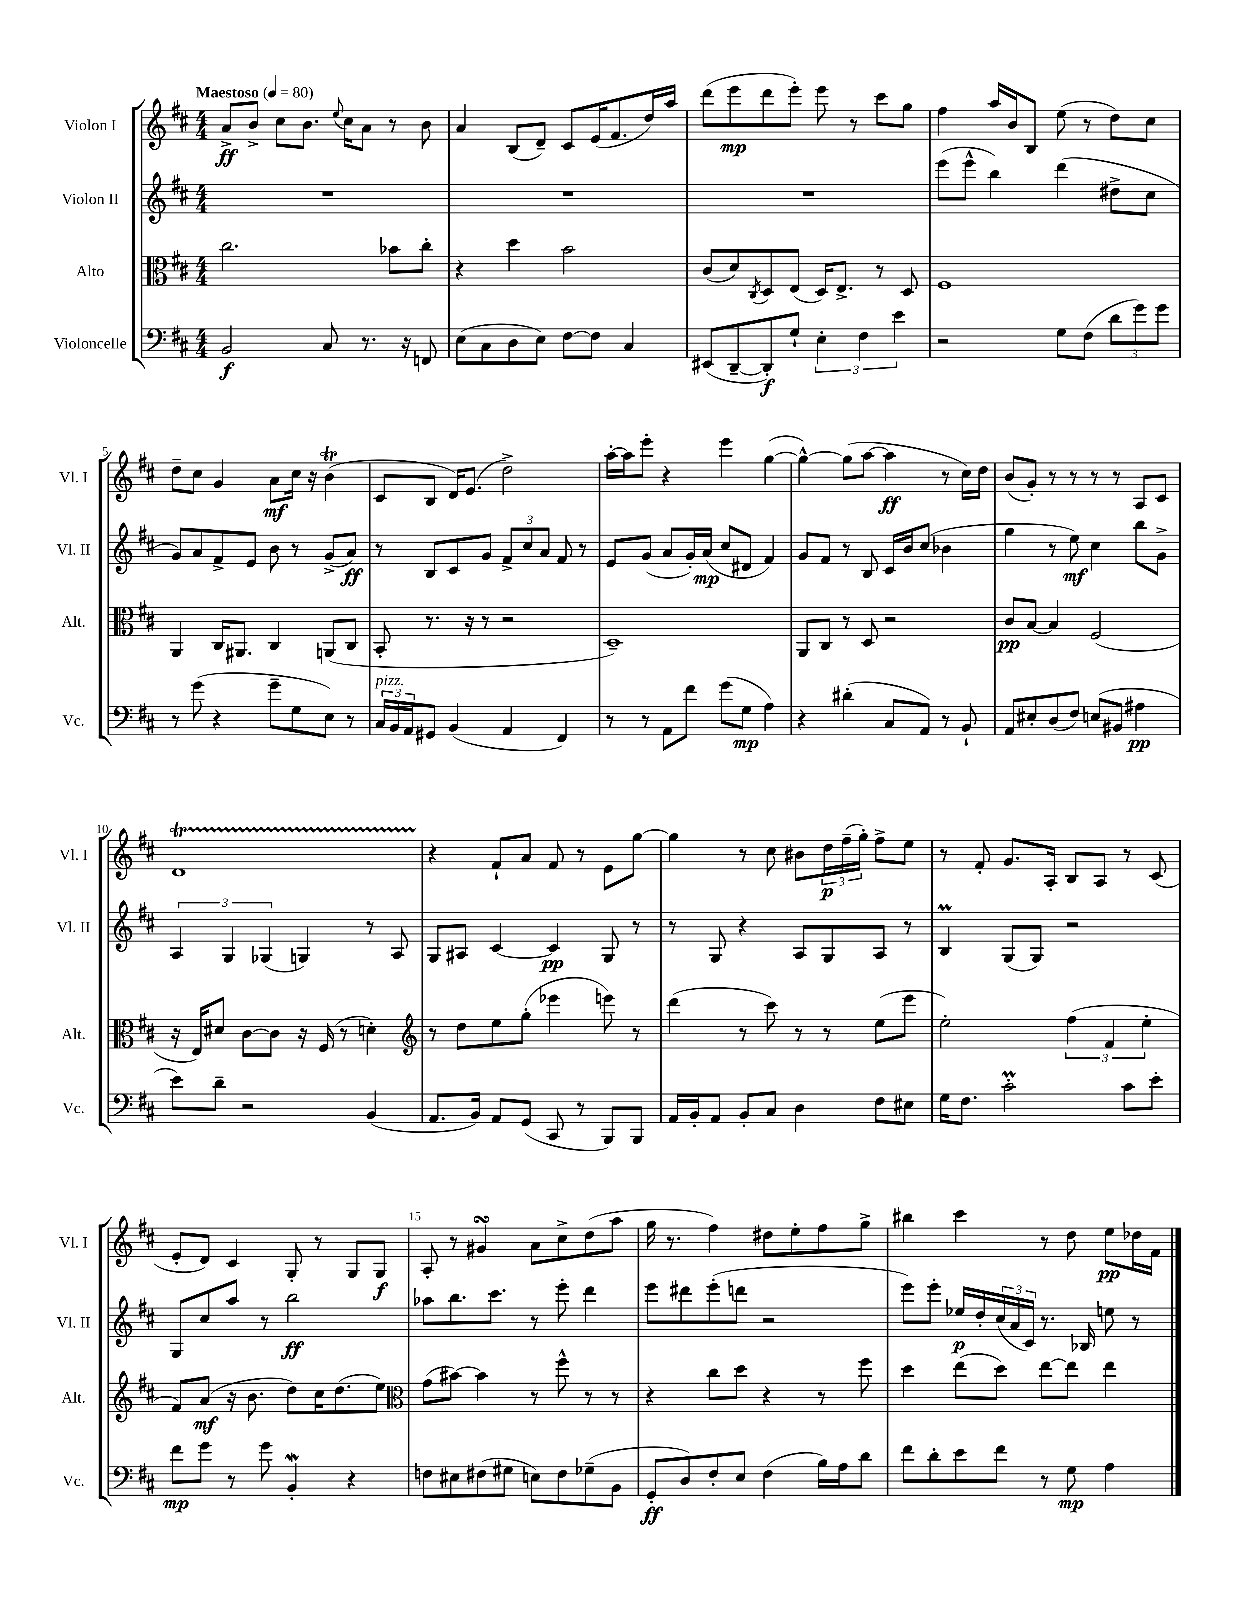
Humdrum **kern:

**kern	**kern	**kern	**kern
*staff4	*staff3	*staff2	*staff1
*clefF4	*clefC3	*clefG2	*clefG2
*k[f#c#]	*k[f#c#]	*k[f#c#]	*k[f#c#]
*M4/4	*M4/4	*M4/4	*M4/4
*MM80	*MM80	*MM80	*MM80
2BB	2.cc#	1r	8a^
.	.	.	8b^
.	.	.	8cc#
.	.	.	8.b
8C#	.	.	.
.	.	.	8qqee
.	.	.	16cc#
8.r	.	.	8a
.	8b-	.	8r
16r	.	.	.
8FF	8cc#'	.	8b
=	=	=	=
(8E	4r	1r	4a
8C#	.	.	.
8D	4dd	.	(8B
8E)	.	.	8d~)
[8F#	2b	.	8c#
8F#]	.	.	(16e
.	.	.	8.f#
4C#	.	.	.
.	.	.	16dd)
.	.	.	16aa
=	=	=	=
(8EE#	(8c#	1r	(8ddd
[8DD~	8d)	.	8eee
.	8qC#	.	.
8DD'])	8D	.	8ddd
8G`	(8E	.	8eee')
6E'	16D)	.	8eee
.	8.E^	.	.
.	.	.	8r
6F#	.	.	.
.	8r	.	8ccc#
6e	.	.	.
.	8D	.	8gg
=	=	=	=
2r	1F#	(8eee	4ff#
.	.	8eee^^	.
.	.	4bb)	16aa
.	.	.	16b
.	.	.	8B
8G	.	(4ddd	(8ee
(8F#	.	.	8r
12d	.	8dd#^	8dd)
12g)	.	.	.
.	.	8cc#	8cc#
12g	.	.	.
=	=	=	=
8r	4AA	8g)	8dd~
(8g	.	8a	8cc#
4r	16C#	8f#^	4g
.	8.AA#	.	.
.	.	8e	.
8g~	4C#	8b	8a
8G	.	8r	16cc#
.	.	.	16r
8E)	(8AA	(8g^	(4b
8r	8C#	8a)	.
=	=	=	=
24C#	8BB'	8r	8c#
24BB	.	.	.
24AA	.	.	.
8GG#	8.r	8B	8B
(4BB	.	8c#	16d)
.	16r	.	(8.e
.	8r	8g	.
4AA	2r	12f#^	2dd^)
.	.	12cc#	.
.	.	12a	.
4FF#)	.	8f#	.
.	.	8r	.
=	=	=	=
8r	1D~)	8e	[16aa'
.	.	.	16aa]
8r	.	(8g	8eee'
8AA	.	8a	4r
8f#	.	16g')	.
.	.	(16a	.
(8g	.	8cc#	4eee
8G	.	8d#	.
4A)	.	4f#)	([4gg
=	=	=	=
4r	8AA	8g	4gg^^_)
.	8C#	8f#	.
(4d#'	8r	8r	(8gg]
.	8D	8B	[8aa
8C#	2r	16c#	4aa]
.	.	16b	.
8AA)	.	(8cc#	.
8r	.	4b-	8r
8BB`	.	.	16cc#)
.	.	.	16dd
=	=	=	=
8AA	8c#	4gg	(8b
8E#'	[8B	.	8g')
(8D	4B]	8r	8r
8F#)	.	8ee)	8r
(8E	(2F#	4cc#	8r
8BB#	.	.	8r
4A#	.	8bb	8A
.	.	8g^	8c#
=	=	=	=
8e)	16r	6A	1d
.	16E)	.	.
8d~	8d#	.	.
.	.	6G	.
2r	[8c#	.	.
.	.	(6G-	.
.	8c#]	.	.
.	16r	4G)	.
.	(16F#	.	.
.	8r	.	.
(4BB	4d')	8r	.
.	.	8A	.
=	=	=	=
*	*clefG2	*	*
8.AA	8r	8G	4r
.	8dd	8A#	.
16BB)	.	.	.
8AA	8ee	[4c#	8f#`
(8GG	(8gg'	.	8a
8CC#	4eee-	4c#]	8f#
8r	.	.	8r
8BBB)	8eee)	8G	8e
8BBB	8r	8r	[8gg
=	=	=	=
16AA	(4ddd	8r	4gg]
16BB'	.	.	.
8AA	.	8G	.
8BB'	8r	4r	8r
8C#	8ccc#)	.	8cc#
4D	8r	8A	8b#
.	8r	8G	24dd
.	.	.	(24ff#~
.	.	.	24gg')
8F#	(8ee	8A	8ff#^
8E#	8eee	8r	8ee
=	=	=	=
16G	2ee')	4B	8r
8.F#	.	.	.
.	.	.	8f#'
2c#'	.	(8G	8.g
.	.	8G)	.
.	.	.	16A'
.	(6ff#	2r	8B
.	.	.	8A
.	6f#	.	.
8c#	.	.	8r
.	6ee'	.	.
8e'	.	.	(8c#
=	=	=	=
8f#	8f#)	8G	8e'
8g	(8a	8cc#	8d)
8r	16r	8aa	4c#
.	8.b	.	.
8g	.	8r	.
4BB'	8dd)	2bb	8G'
.	16cc#	.	8r
.	(8.dd	.	.
4r	.	.	8G
.	8ee)	.	8G
=	=	=	=
*	*clefC3	*	*
8F	(8g	8aa-	8A'
8E#	[8b#)	8.bb	8r
(8F#	4b#]	.	4g#
.	.	8.ccc#	.
8G#	.	.	.
8E)	8r	8r	8a
8F#	8ff#^^	8eee'	8cc#^
(8G-~	8r	4ddd	(8dd
8BB	8r	.	8aa
=	=	=	=
8GG'	4r	8eee	16gg
.	.	.	8.r
8D)	.	8ddd#	.
8F#'	8cc#	(8eee'	4ff#)
8E	8dd	8ddd	.
(4F#	4r	2r	8dd#
.	.	.	8ee'
16B)	8r	.	8ff#
16A	.	.	.
8d	8ff#	.	8gg^
=	=	=	=
8f#	4dd	8eee)	4bb#
8d'	.	8eee'	.
8e	(8ee	16ee-	4ccc#
.	.	16dd'	.
8f#	8dd)	(24cc#	.
.	.	24a	.
.	.	24c#)	.
8r	[8ee	8.r	8r
8G	8ee]	.	8dd
.	.	16B-	.
4A	4ee	8ee	8ee
.	.	8r	16dd-
.	.	.	16f#
==	==	==	==
*-	*-	*-	*-
